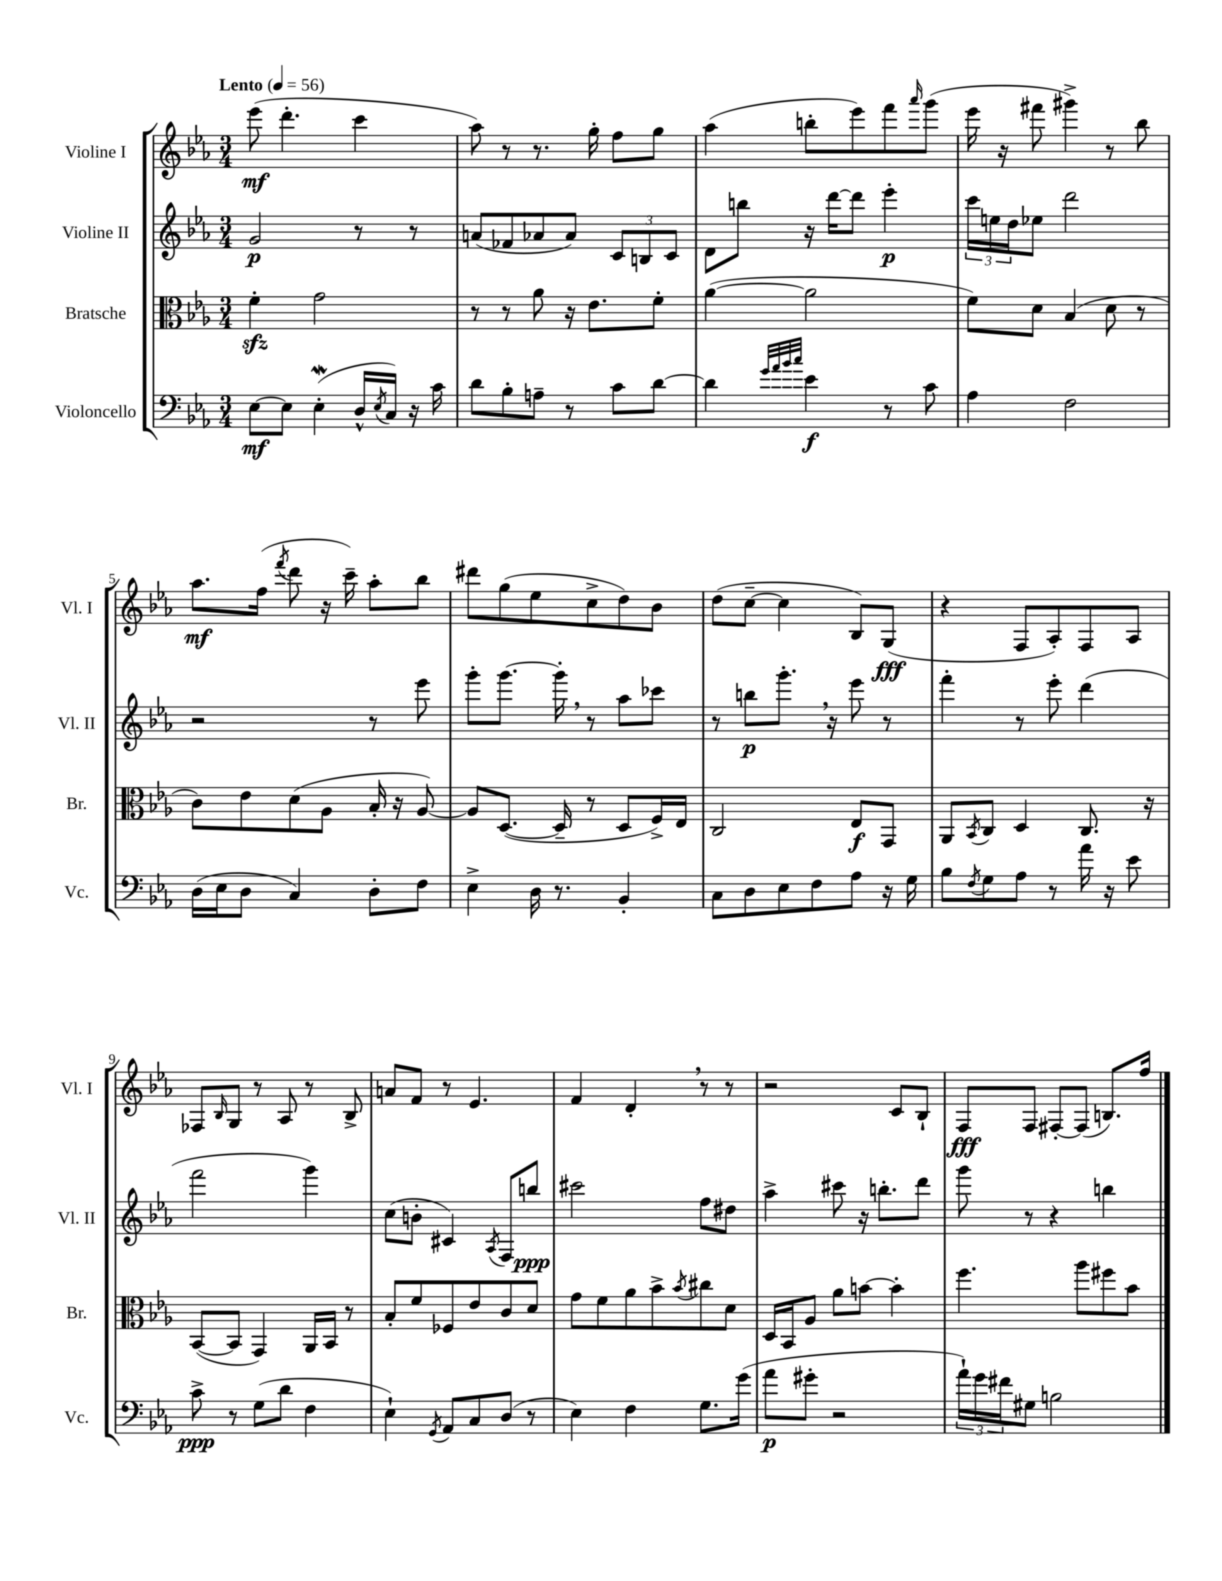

**kern	**kern	**kern	**kern
*staff4	*staff3	*staff2	*staff1
*clefF4	*clefC3	*clefG2	*clefG2
*k[b-e-a-]	*k[b-e-a-]	*k[b-e-a-]	*k[b-e-a-]
*M3/4	*M3/4	*M3/4	*M3/4
*MM56	*MM56	*MM56	*MM56
[8E-	4f'	2g	(8eee-
8E-]	.	.	4.ddd'
(4E-'	2g	.	.
16D^^	.	8r	4ccc
8qE-	.	.	.
16C)	.	.	.
16r	.	8r	.
16c	.	.	.
=	=	=	=
8d	8r	(8a	8aa-)
8B-'	8r	8f-	8r
8A~	8a-	8a-	8.r
8r	16r	8a-)	.
.	8.e-	.	16gg'
8c	.	12c	8ff
.	.	12B	.
[8d	8f'	.	8gg
.	.	12c	.
=	=	=	=
4d]	([4a-	8d	(4aa-
.	.	8bb	.
32qqg	.	.	.
32qqa-	.	.	.
32qqb-	.	.	.
32qqcc	.	.	.
4e-	2a-]	16r	8bb'
.	.	[16ddd	.
.	.	8ddd]	8eee-)
8r	.	4eee-'	8fff
.	.	.	16qqaaa-
8c	.	.	(8ggg
=	=	=	=
4A-	8f)	24ccc	16eee-
.	.	24ee	.
.	.	.	16r
.	.	24dd	.
.	8d	8ee-	8fff#
2F	(4B-	2ddd	4ggg#^)
.	8d	.	8r
.	8r	.	8bb-
=	=	=	=
(16D	8c)	2r	8.aa-
16E-	.	.	.
8D	8e-	.	.
.	.	.	(16ff
.	.	.	8qfff
4C)	(8d	.	8ddd
.	8A-	.	16r
.	.	.	16ccc~)
8D'	16B-'	8r	8aa-'
.	16r	.	.
8F	[8A-)	8eee-	8bb-
=	=	=	=
4E-^	8A-]	8ggg'	8ddd#
.	([8.D	[8.ggg	(8gg
16D	.	.	8ee-
8.r	16D~]	16ggg']	.
.	8r	8r	8cc^
4BB-'	8D	8aa-	8dd)
.	16F^)	8ccc-	8b-
.	16E-	.	.
=	=	=	=
8C	2C	8r	(8dd
8D	.	8bb	[8cc~
8E-	.	8.ggg'	4cc]
8F	.	.	.
.	.	16r	.
8A-	8E-	8eee-	8B-)
16r	8GG	8r	(8G
16G	.	.	.
=	=	=	=
8B-	8AA-	4fff'	4r
8qF	8qBB-	.	.
8G	8C	.	.
8A-	4D	8r	8F
8r	.	8eee-'	8A-')
16a-	8.C	(4ddd	8F
16r	.	.	.
8e-	.	.	8A-
.	16r	.	.
=	=	=	=
8c^	([8BB-	2fff	8F-
.	.	.	16qqB-
8r	8BB-]	.	8G
(8G	4GG)	.	8r
8d	.	.	8A-
4F	16AA-	4ggg)	8r
.	16BB-	.	.
.	8r	.	8B-^
=	=	=	=
4E-`)	8B-'	(8cc	8a
.	8f	8b'	8f
8qGG	.	.	.
8AA-	8F-	4c#)	8r
8C	8e-	.	4.e-
.	.	8qA-	.
(8D	8c	8F	.
8r	8d	8bb	.
=	=	=	=
4E-)	8g	2ccc#	4f
.	8f	.	.
4F	8a-	.	4d'
.	8b-^	.	.
.	8qb-	.	.
8.G	8cc#	8ff	8r
.	8d	8dd#	8r
(16g	.	.	.
=	=	=	=
8a-	16D	4aa-^	2r
.	16BB-	.	.
8g#'	8A-	.	.
2r	8a-	8ccc#	.
.	[8b	16r	.
.	.	8.bb'	.
.	4b']	.	8c
.	.	8ddd	8B-`
=	=	=	=
24a-`)	4.ff	8ggg	8F
24g	.	.	.
24f#	.	.	.
8G#	.	8r	8F
2B	.	4r	[8F#'
.	8aa-	.	(8F#]
.	8ff#	4bb	8.B)
.	8b-	.	.
.	.	.	16ff
==	==	==	==
*-	*-	*-	*-
